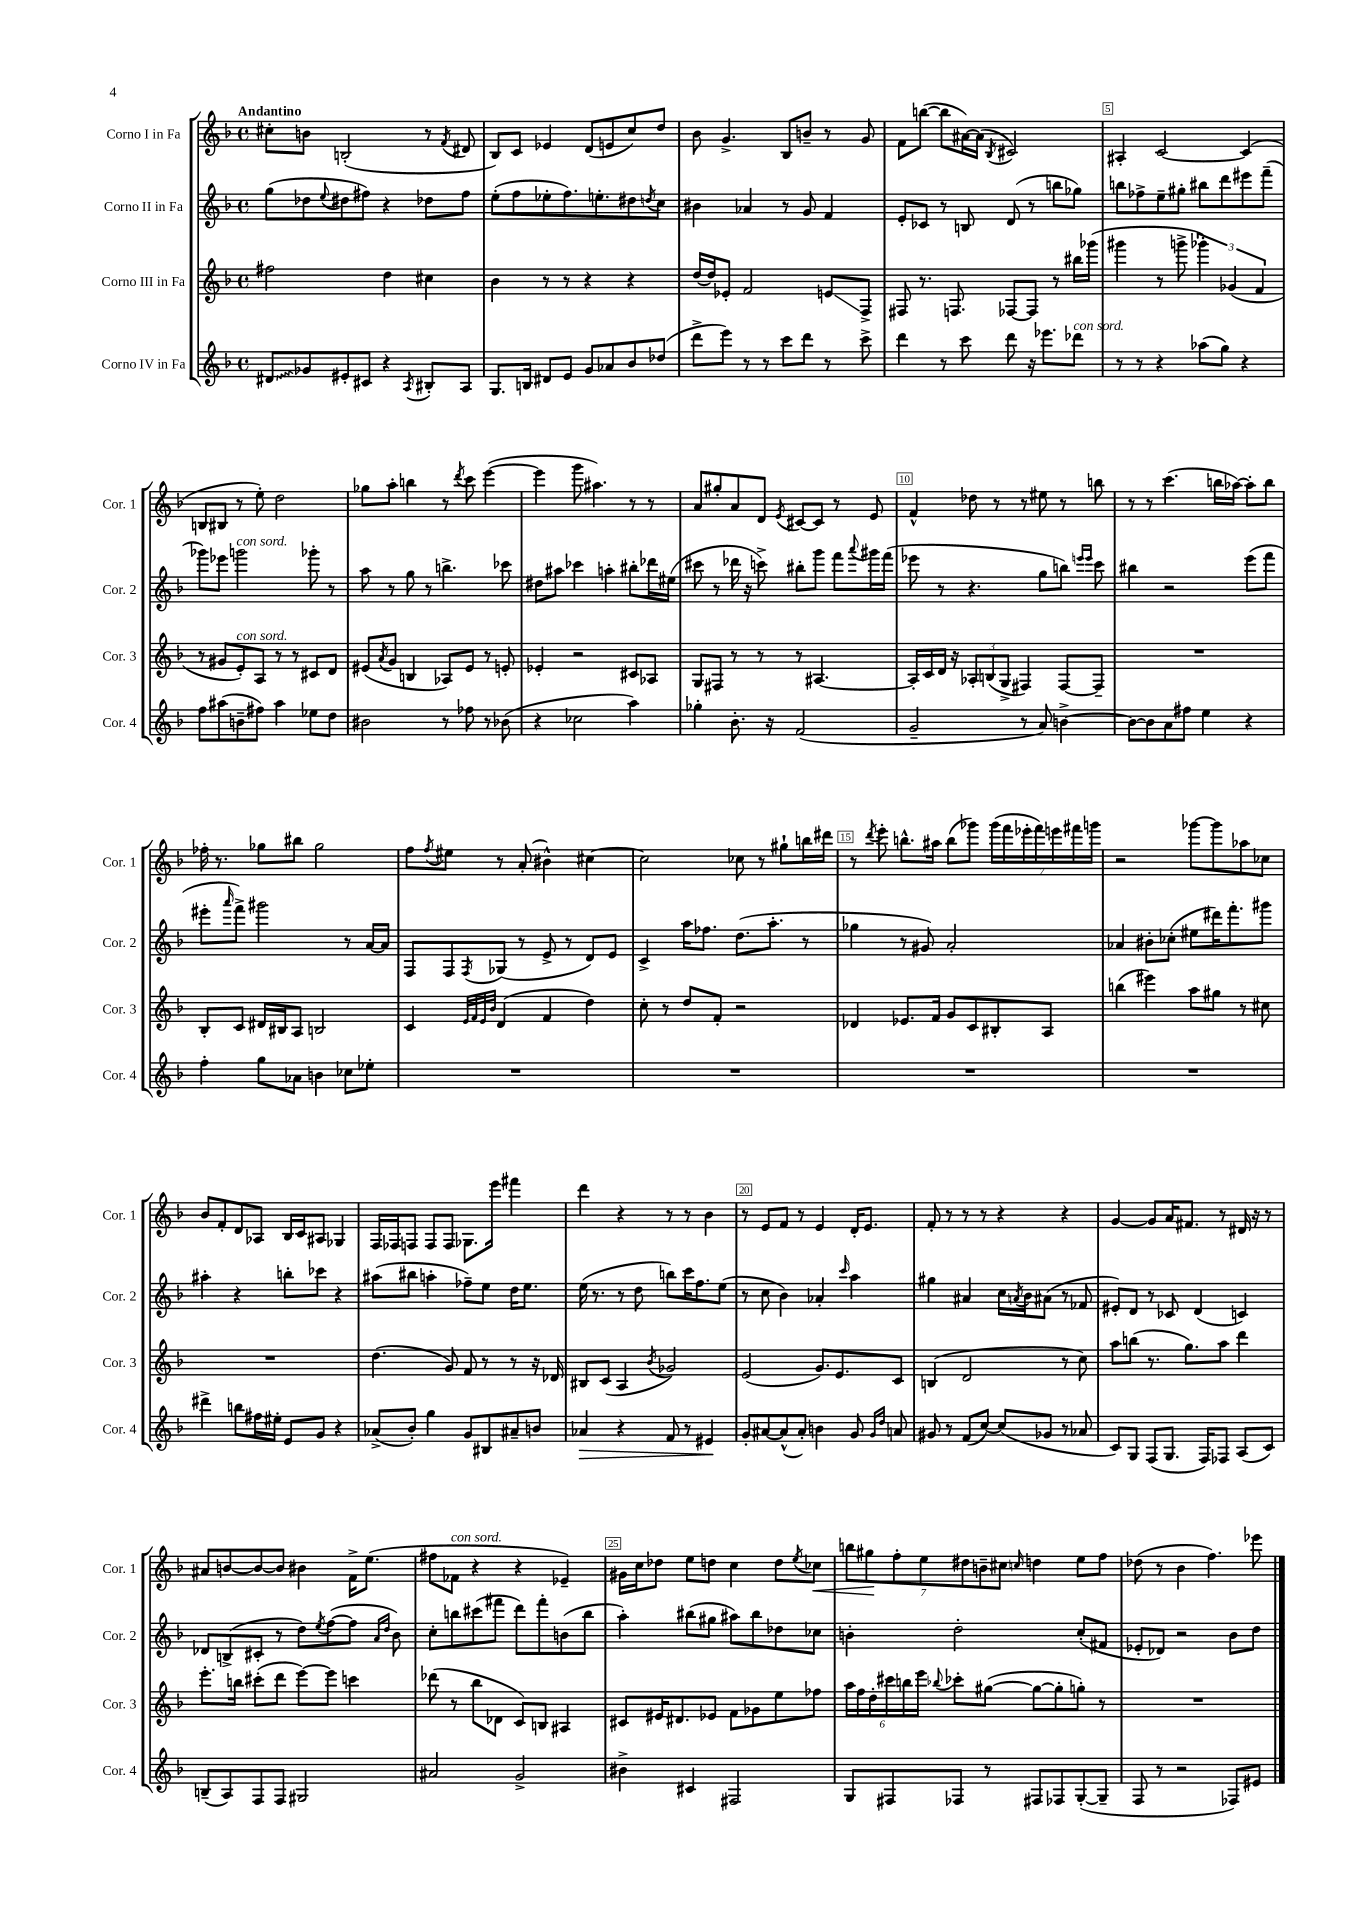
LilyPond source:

<<
\new StaffGroup <<
\new Staff = "s0" \with { instrumentName = "Corno I in Fa" shortInstrumentName = "Cor. 1" } {
    \clef treble \key f \major \defaultTimeSignature \time 4/4 \tempo "Andantino"
    cis''8-. b'8 b2-.( r8 \acciaccatura { f'8 } dis'8 |
    bes8) c'8 ees'4 d'8( e'8 c''8) d''8 |
    bes'8 g'4.-> bes8 b'8-- r8 g'8 |
    f'8 b''8~( b''8 ais'16~) ais'16( \acciaccatura { bes8 } cis'2) |
    ais4-. c'2~ c'4( |
    b8 bis8 r8 e''8-.) d''2 |
    ges''8 a''8-. b''4 r8 \acciaccatura { d'''8 } c'''8 e'''4~( |
    e'''4 g'''8 ais''4.) r8 r8 |
    a'8 gis''8-. a'8 d'8 \acciaccatura { e'8 } cis'8~ cis'8 r8 e'8 |
    f'4-^ des''8 r8 r8 eis''8 r8 b''8 |
    r8 r8 c'''4.( b''16 aes''16~) aes''8-. b''8 |
    fes''16-. r8. ges''8 bis''8 ges''2 |
    f''8 \acciaccatura { f''8 } eis''8 r8 a'8-.( bis'4-^) cis''4~ |
    cis''2 ces''8 r8 gis''8-! b''16 dis'''16 |
    r8 \acciaccatura { d'''8 } e'''8-. b''8.-^ ais''16 b''8( ges'''8) \tuplet 7/4 { ges'''16( f'''16 ees'''16-. f'''16) e'''16 fis'''16 g'''16 } |
    r2 ges'''8~ ges'''8 aes''8 ces''8 |
    bes'8 f'8-. d'8 aes8 bes16 c'16 ais8 ges4 |
    f16 fes16 f8 f8 f8 ges8. e'''16 fis'''4 |
    d'''4 r4 r8 r8 bes'4 |
    r8 e'8 f'8 r8 e'4 d'16-. e'8. |
    f'8-. r8 r8 r8 r4 r4 |
    g'4~ g'8 a'16 fis'8. r8 dis'16 r16 r8 |
    ais'8 b'8~ b'8~ b'8 bis'4 f'16-> e''8.( |
    fis''8 fes'8^\markup { \italic "con sord." } r4 r4 ees'4--) |
    gis'16 c''16 des''8 e''8 d''8 c''4 d''8 \acciaccatura { e''8 } ces''8\< |
    \tuplet 7/4 { b''8 gis''8\! f''8-. e''8 dis''8 b'8-- cis''8 } \grace { c''16 } d''4 e''8 f''8 |
    des''8( r8 bes'4 f''4.) ees'''8 \bar "|." |
}
\new Staff = "s1" \with { instrumentName = "Corno II in Fa" shortInstrumentName = "Cor. 2" } {
    \clef treble \key f \major \defaultTimeSignature \time 4/4
    g''8( des''8 \appoggiatura { e''8 } dis''8 fis''8) r4 des''8 fis''8 |
    e''8-.( f''8 ees''8-. f''8.) e''8.-. dis''8 \acciaccatura { d''8 } c''8 |
    bis'4 aes'4 r8 g'8 f'4 |
    e'8-. ces'8 r8 b8 d'8( r8 b''8 ges''8) |
    b''8 fes''8-> e''8-- gis''8-. bis''8 d'''8 eis'''8 f'''8--( |
    ges'''8) ees'''8 g'''2^\markup { \italic "con sord." } ges'''8-. r8 |
    a''8 r8 g''8 r8 b''4.-> ces'''8 |
    dis''8 ais''8 ces'''4 a''4-. bis''8-. des'''16 eis''16( |
    cis'''8 r8 des'''16 r16 c'''8->) bis''8-. g'''8 f'''8 \appoggiatura { a'''8 } gis'''16 f'''16( |
    ees'''8 r8 r4. g''8 b''8) \grace { e'''16 e'''16 } c'''8 |
    bis''4 r2 e'''8( f'''8 |
    eis'''8-. \grace { a'''16 } f'''8->) gis'''2 r8 a'16~ a'16 |
    f8 f8 \acciaccatura { f8 } ges8( r8 e'8-> r8 d'8) e'8 |
    c'4-> a''16 fes''8. d''8.( a''8.-. r8 |
    ges''4 r8 gis'8) a'2-. |
    aes'4 bis'8-. ces''8-.( eis''8 dis'''16) f'''8.-. gis'''8 |
    ais''4-. r4 b''8-. ces'''8 r4 |
    ais''8( bis''8 a''4-. fes''8--) e''8 d''16 e''8. |
    e''16( r8. r8 d''8 b''8) c'''16 f''8. e''8( |
    r8 c''8 bes'4) aes'4-. \grace { c'''16 } a''4 |
    gis''4 ais'4 c''16 \acciaccatura { a'8 } bes'16 ais'8( r8 fes'8 |
    eis'8-.) d'8 r8 ces'8 d'4( c'4) |
    des'8 b8->( cis'8-. r8 d''8) \acciaccatura { e''8 } f''8~( f''8 \grace { a'16 d''16 } bes'8) |
    c''8-. b''8 cis'''8( fis'''8 d'''8) fis'''8-. b'8( b''8 |
    a''4-.) bis''8( gis''8 ais''8) bis''8 des''8 ces''8 |
    b'4-. d''2-. c''8-.( fis'8 |
    ees'8-. des'8) r2 bes'8 d''8 \bar "|." |
}
\new Staff = "s2" \with { instrumentName = "Corno III in Fa" shortInstrumentName = "Cor. 3" } {
    \clef treble \key f \major \defaultTimeSignature \time 4/4
    fis''2 d''4 cis''4 |
    bes'4 r8 r8 r4 r4 |
    d''16~ d''16 ees'8-. f'2 e'8\glissando f8-> |
    fis8 r8. f8. fes8~ fes8 r8 bis''16 ges'''16( |
    gis'''4 r8 g'''8-> \tuplet 3/2 { ges'''4-.) ges'4( f'4 } |
    r8 gis'8 e'8-.^\markup { \italic "con sord." }) a8 r8 r8 cis'8 d'8 |
    eis'8( \acciaccatura { a'8 } g'8 b4 aes8) eis'8 r8 e'8-. |
    ees'4-. r2 cis'8 aes8 |
    g8 fis8 r8 r8 r8 ais4.~ |
    ais16-. c'16 d'16 r16 \tuplet 3/2 { aes8-. b8( g8-> } fis4) fis8~ fis8-- |
    R1 |
    bes8-. c'8 dis'16 bis16 a8 b2 |
    c'4 \grace { e'32 f'32 e'32 bes'32 } d'4( f'4 d''4) |
    c''8-. r8 d''8 f'8-. r2 |
    des'4 ees'8. f'16 g'8 c'8 bis8-. a8 |
    b''4( eis'''4) a''8 gis''8 r8 cis''8 |
    R1 |
    d''4.( g'8) f'8 r8 r8 r16 des'16 |
    bis8 c'8( a4 \acciaccatura { bes'8 } ges'2) |
    e'2( g'8.) e'8. c'8 |
    b4( d'2 r8 c''8) |
    a''8 b''8( r8. g''8.) a''8 d'''4 |
    e'''8.-. b''16 cis'''8-.( d'''8 e'''8~) e'''8 c'''4 |
    des'''8( r8 bes''8 des'8 c'8) b8 ais4 |
    cis'8 eis'16 dis'8. ees'8 f'8 ges'8 e''8 fes''8 |
    \tuplet 6/4 { a''16 f''16 d''16-. cis'''16 b''16 e'''16 } \appoggiatura { bes''8 } ces'''8-. gis''8~( gis''8~ gis''8-. g''8-.) r8 |
    R1 \bar "|." |
}
\new Staff = "s3" \with { instrumentName = "Corno IV in Fa" shortInstrumentName = "Cor. 4" } {
    \clef treble \key f \major \defaultTimeSignature \time 4/4
    \once \override Glissando.style = #'zigzag dis'8\glissando ges'8 eis'8-. cis'8 r4 \acciaccatura { a8 } bis8-. a8 |
    g8. b16 dis'8 e'8 g'8 aes'8 bes'8 des''8( |
    d'''8-> e'''8) r8 r8 c'''8 d'''8 r8 c'''8-> |
    d'''4 r8 c'''8 d'''8 r16 ees'''8. des'''8^\markup { \italic "con sord." } |
    r8 r8 r4 aes''8( g''8) r4 |
    f''8 ais''8( b'8-- fis''8) ais''4 ees''8 d''8 |
    bis'2 r8 fes''8 r8 bes'8( |
    r4 ces''2 a''4) |
    ges''4-. bes'8.-. r16 f'2( |
    g'2-- r8 a'8) b'4~-> |
    b'8~ b'8 a'8 fis''8 e''4 r4 |
    f''4-. g''8 aes'8 b'4 ces''8 ees''8-. |
    R1 |
    R1 |
    R1 |
    R1 |
    dis'''4-> b''8 fis''16 eis''16-. e'8 g'8 r4 |
    aes'8->( bes'8-.) g''4 g'8 bis8 ais'8-- b'8 |
    aes'4\> r4 f'8 r8 eis'4\! |
    g'8-. ais'8~ ais'8-^( ais'8-.) b'4 g'8 \grace { g'16 d''16 } a'8 |
    gis'8 r8 f'8( c''8~) c''8( ges'8 r8 aes'8 |
    c'8) g8 f8( g8. f16) fes8 a8( c'8) |
    b8--( a8) f8 f8 gis2 |
    ais'2 g'2-> |
    bis'4-> cis'4 fis2 |
    g8 fis8 fes8 r8 fis8 fes8 g8~-.( g8-- |
    f8 r8 r2 fes8) eis'8 \bar "|." |
}
>>
>>
\layout { \context { \Score \override BarNumber.break-visibility = ##(#f #t #t) barNumberVisibility = #(every-nth-bar-number-visible 5) \override BarNumber.stencil = #(make-stencil-boxer 0.1 0.3 ly:text-interface::print) } }
